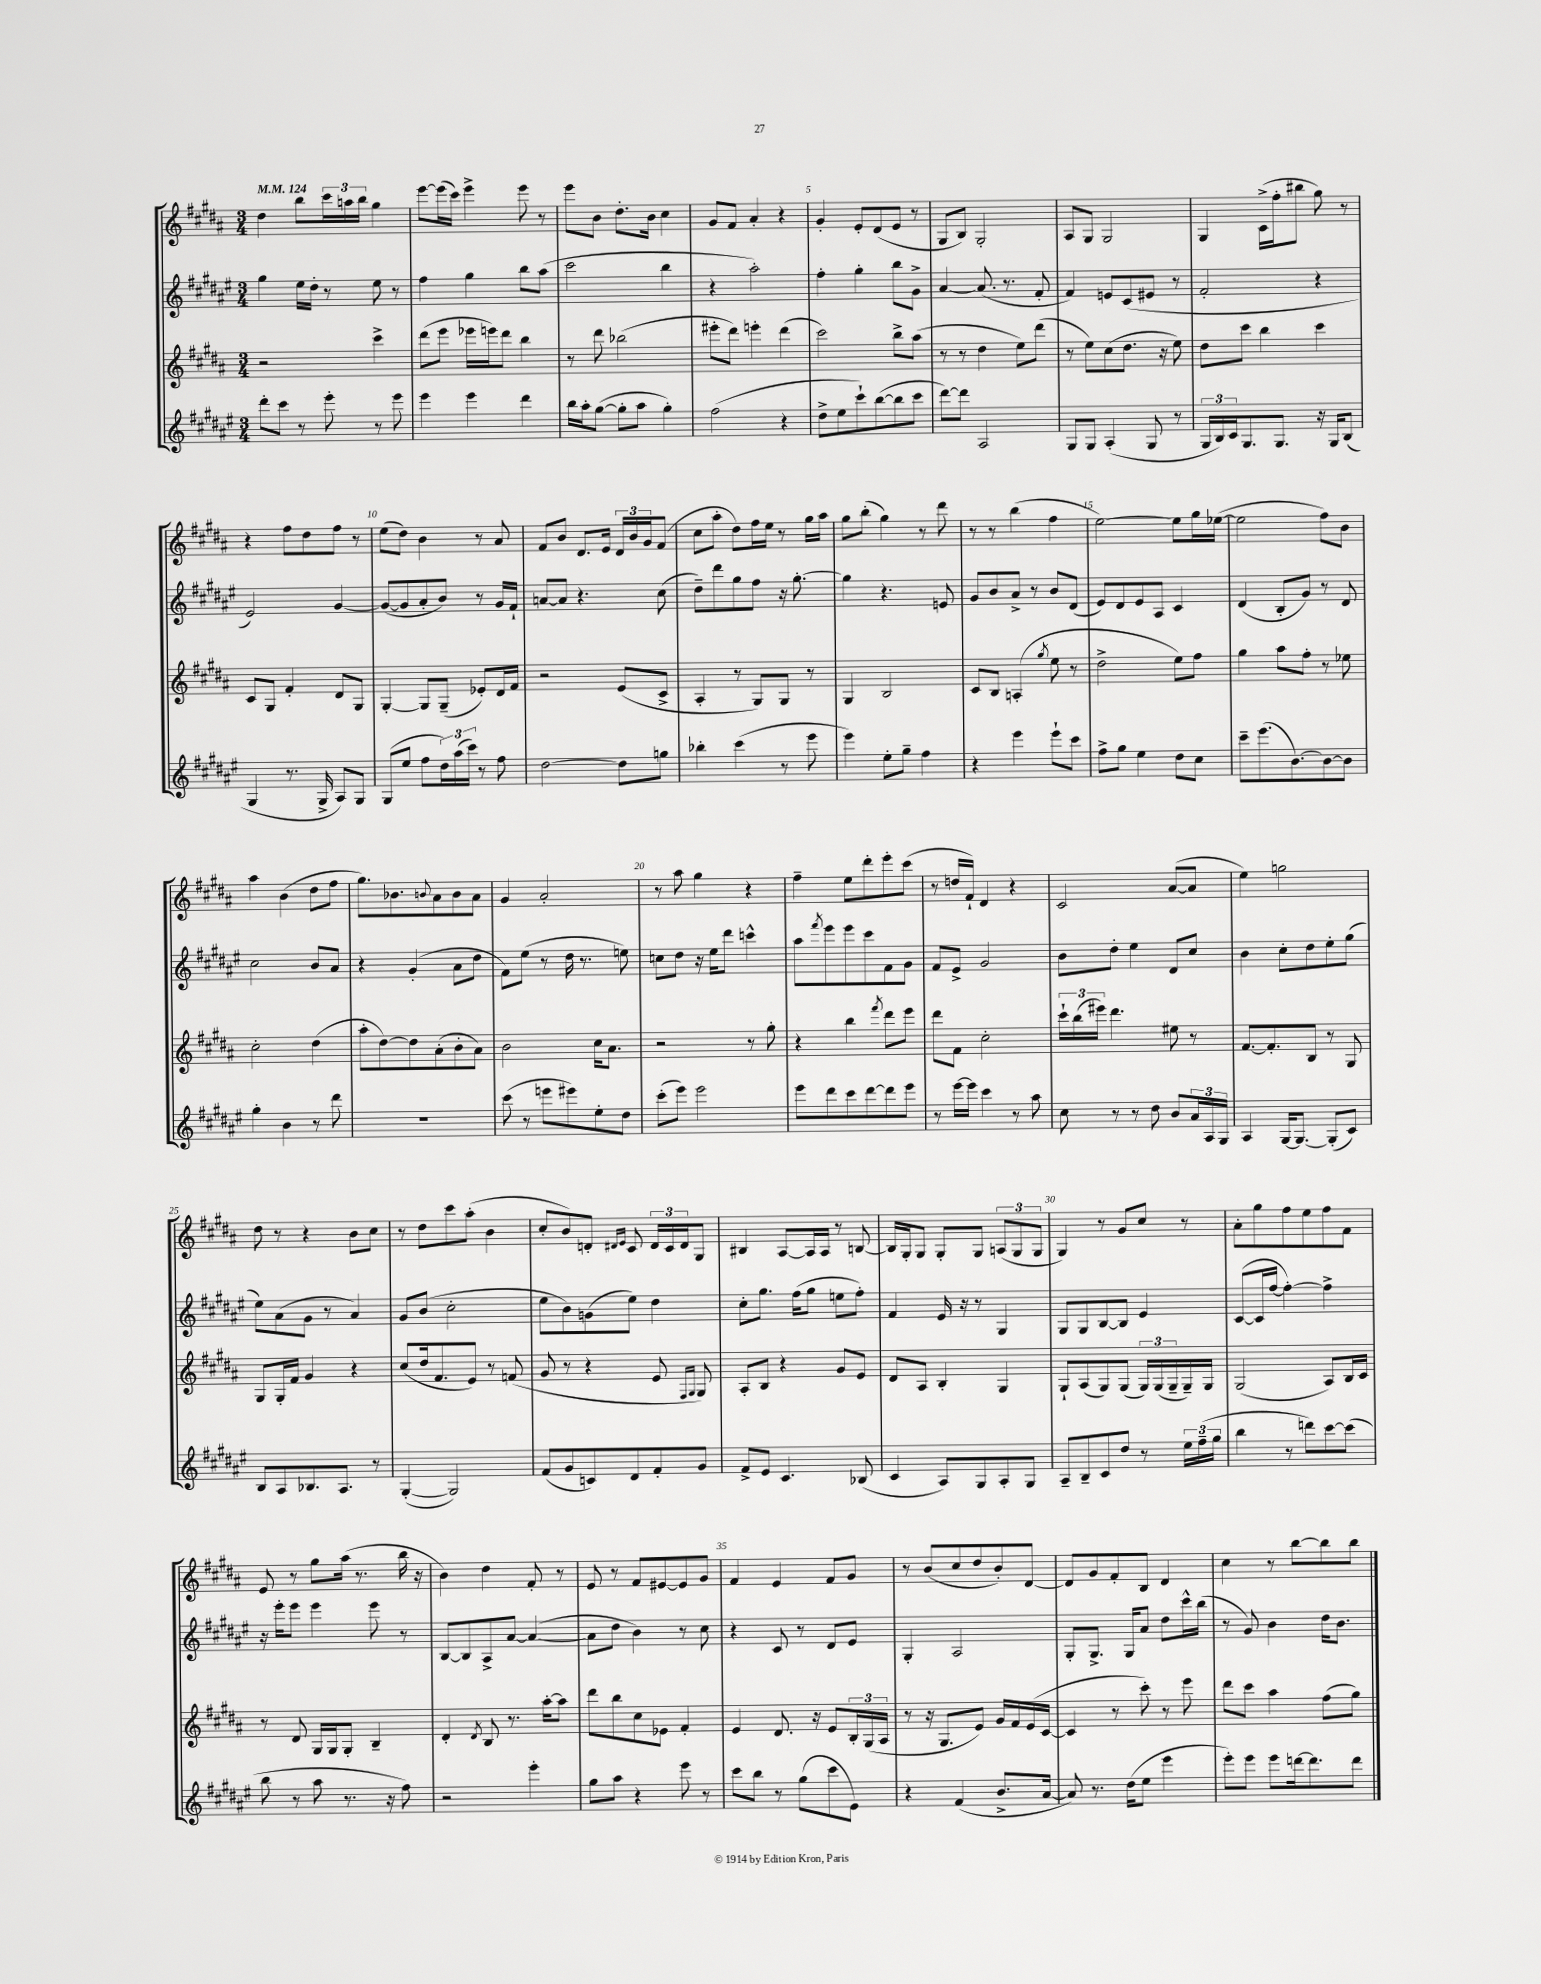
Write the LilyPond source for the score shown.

<<
\new StaffGroup <<
\new Staff = "s0" {
    \clef treble \key b \major \numericTimeSignature \time 3/4 \tempo 4 = 124
    dis''4 b''8 \tuplet 3/2 { cis'''16 a''16 b''16 } gis''4 |
    e'''8~ e'''16( cis'''16) e'''4-> e'''8 r8 |
    e'''8 b'8 dis''8.-. b'16 cis''4 |
    gis'8 fis'8 ais'4-. r4 |
    gis'4-. e'8-. dis'8( e'8 r8 |
    gis8 b8) gis2-. |
    ais8 gis8 gis2 |
    gis4 cis'16->( fis''16-. bis''8 gis''8) r8 |
    r4 fis''8 dis''8 fis''8 r8 |
    e''8( dis''8) b'4 r8 ais'8 |
    fis'8 b'8 dis'8. e'16 \tuplet 3/2 { dis'16 b'16 gis'16 } fis'8( |
    cis''8 ais''8-. dis''8) fis''16 e''16 r8 gis''16 ais''16 |
    gis''8 b''8-.( gis''4) r8 dis'''8 |
    r8 r8 b''4( fis''4 |
    e''2~) e''8 gis''16 ees''16~( |
    ees''2 fis''8) b'8 |
    ais''4 b'4( dis''8 fis''8 |
    gis''8.) bes'8. \appoggiatura { b'8 } ais'8 b'8 ais'8 |
    gis'4 ais'2-. |
    r8 ais''8 gis''4 r4 |
    fis''4-- e''8 dis'''8-. e'''8-. cis'''8( |
    r8 d''16 fis'16-!) dis'4 r4 |
    cis'2 ais'8~( ais'8 |
    e''4) g''2 |
    dis''8 r8 r4 b'8 cis''8 |
    r8 dis''8 cis'''8 ais''8-.( b'4 |
    cis''8-. b'8) d'8-. \grace { dis'16 e'16 } cis'8 \tuplet 3/2 { dis'16 cis'16 dis'16 } gis8 |
    bis4 ais8~ ais16 ais16 r8 b8~ |
    b16 gis16-. gis8 gis8-. gis8 \tuplet 3/2 { a8( gis8 gis8 } |
    gis4) r8 gis'8 cis''8 r8 |
    ais'8-. gis''8 fis''8 e''8 fis''8 fis'8 |
    e'8 r8 gis''8 ais''16( r8. b''16 r16 |
    b'4) dis''4 fis'8-. r8 |
    e'8 r8 fis'8 eis'8~ eis'8 gis'8 |
    fis'4 e'4 fis'8 gis'8 |
    r8 b'8( cis''8 dis''8 b'8-.) dis'8~ |
    dis'8 gis'8 fis'8-. b8 dis'4 |
    cis''4 r8 b''8~ b''8 b''8 \bar "|." |
}
\new Staff = "s1" {
    \clef treble \key fis \major \numericTimeSignature \time 3/4
    gis''4 eis''16 dis''16-. r8 eis''8 r8 |
    fis''4 gis''4 b''8 ais''8( |
    cis'''2 b''4 |
    r4 ais''2-.) |
    fis''4-. gis''4-. b''8 gis'8-> |
    ais'4~ ais'8.( r8. fis'8-. |
    fis'4) e'8 cis'8( eis'8 r8 |
    fis'2-. r4 |
    eis'2) gis'4~ |
    gis'8~( gis'8 ais'8-. b'8) r8 gis'16 fis'16-! |
    a'8~ a'8 r4. cis''8( |
    dis''8--) dis'''8 gis''8 fis''8 r16 gis''8.~-. |
    gis''4 r4. e'8 |
    gis'8 b'8 ais'8-> r8 b'8 dis'8( |
    eis'8) dis'8 eis'8 ais8 cis'4 |
    dis'4( b8-. gis'8) r8 dis'8 |
    cis''2 b'8 ais'8 |
    r4 gis'4-.( ais'8 dis''8 |
    fis'8) eis''8( r8 dis''16 r8. e''8) |
    c''8 dis''8 r16 eis''16 dis'''8 c'''4-^ |
    ais''8 \acciaccatura { fis'''8 } eis'''8 eis'''8 cis'''8 fis'8 gis'8 |
    fis'8 eis'8-> gis'2 |
    b'8 dis''8-. eis''4 dis'8 cis''8 |
    b'4 cis''8-. dis''8 eis''8-. gis''8( |
    eis''8) ais'8( gis'8 r8 ais'4) |
    gis'8 b'8( cis''2-. |
    eis''8 b'8) g'8( eis''8) dis''4 |
    cis''8-. gis''8. fis''16( gis''8 e''8 fis''8-.) |
    fis'4 eis'16 r16 r8 gis4 |
    gis8 gis8 b8~ b8 eis'4 |
    cis'8~( cis'16 fis''16~ fis''4~-.) fis''4-> |
    r16 eis'''16-. eis'''8 eis'''4 eis'''8 r8 |
    b8~ b8 ais8-> ais'8~ ais'4~( |
    ais'8 dis''8 b'4) r8 cis''8 |
    r4 cis'8 r8 dis'8 eis'8 |
    gis4-. ais2 |
    gis8-. gis8.-> gis16 ais'8 dis''8 cis'''16-^ b''16( |
    r8 gis'8) b'4 dis''16 b'8. \bar "|." |
}
\new Staff = "s2" {
    \clef treble \key b \major \numericTimeSignature \time 3/4
    r2 cis'''4-> |
    dis'''8( e'''8 ees'''16 e'''16) dis'''8 b''4 |
    r8 dis'''8 bes''2( |
    eis'''8-. dis'''8) e'''4-. dis'''4( |
    cis'''2) b''8-> ais''8( |
    r8 r8 dis''4 e''8) dis'''8( |
    r8 e''8) cis''8( dis''8. r16 e''8) |
    dis''8 cis'''8 b''4 cis'''4 |
    cis'8 gis8 fis'4-. dis'8 gis8 |
    gis4~-. gis8 gis8--( ees'8-.) dis'16 fis'16 |
    r2 e'8( cis'8-> |
    ais4-. r8 gis8) gis8 r8 |
    gis4 b2 |
    cis'8 b8 a4-.( \acciaccatura { gis''8 } e''8 r8 |
    dis''2-> e''8) fis''8 |
    gis''4 ais''8 fis''8-. r8 ees''8 |
    cis''2-. dis''4( |
    ais''8-. dis''8~) dis''8 ais'8-.( b'8-. ais'8) |
    b'2 cis''16 ais'8. |
    r2 r8 gis''8-. |
    r4 b''4 \acciaccatura { fis'''8 } dis'''8 e'''8 |
    dis'''8 fis'8 cis''2-. |
    \tuplet 3/2 { cis'''16-! b''16( eis'''16) } dis'''4. eis''8 r8 |
    fis'8.~ fis'8.-. b8 r8 gis8 |
    gis8 gis16-. fis'16 gis'4 r4 |
    cis''8( dis''16 fis'8. e'8) r8 f'8( |
    gis'8 r8 r4 e'8 \grace { fis16 gis16 } gis8) |
    ais8-. b8 r4 gis'8 e'8 |
    dis'8 ais8 b4-. gis4 |
    gis8-! ais8( gis8) gis8( \tuplet 3/2 { gis16) gis16( gis16-- } gis16--) gis16 |
    gis2( ais8) b16 cis'16 |
    r8 dis'8 gis16 gis16 gis8-. b4-- |
    dis'4-. \acciaccatura { dis'8 } b8 r8. ais''16~-. ais''8 |
    dis'''8 b''8 cis''8 ees'8 fis'4-. |
    e'4 dis'8. r16 e'8 \tuplet 3/2 { b16-. gis16( ais16 } |
    r8 r16 gis8. e'8) gis'16 fis'16 e'16( cis'16~ |
    cis'4 r8 cis'''8-.) r8 e'''8 |
    dis'''8 cis'''8 ais''4 fis''8( gis''8) \bar "|." |
}
\new Staff = "s3" {
    \clef treble \key fis \major \numericTimeSignature \time 3/4
    dis'''8-. cis'''8 r8 eis'''8-. r8 eis'''8 |
    eis'''4 eis'''4 dis'''4 |
    b''16 ais''16-. gis''8~( gis''8-. ais''8 gis''4-.) |
    fis''2( r4 |
    dis''8-> eis''8 cis'''8-!) b''8~( b''8 cis'''8 |
    dis'''8~) dis'''8 ais2 |
    gis8 gis8 ais4-.( gis8 r8 |
    \tuplet 3/2 { gis16 b16) cis'16 } gis8. gis8. r16 gis16 b8( |
    gis4 r8. gis16-> ais8) gis8 |
    gis8( eis''8 fis''8 \tuplet 3/2 { dis''16) ais''16( cis'''16) } r8 fis''8 |
    dis''2~ dis''8 g''8 |
    bes''4-. cis'''4( r8 eis'''8 |
    eis'''4) eis''8-. gis''8-- fis''4 |
    r4 eis'''4 eis'''8-! cis'''8 |
    fis''8-> gis''8 eis''4 dis''8 cis''8 |
    cis'''8-- eis'''8.( b'8.~) b'8~ b'8 |
    gis''4-. b'4 r8 dis'''8 |
    R2. |
    cis'''8( r8 e'''8 eis'''8) eis''8-. dis''8 |
    cis'''8-.( eis'''8) eis'''2 |
    eis'''8 dis'''8 cis'''8 dis'''8~ dis'''8 eis'''8 |
    r8 eis'''16~ eis'''16 cis'''4 r8 ais''8 |
    cis''8 r8 r8 dis''8 b'8 \tuplet 3/2 { ais'16 ais16 gis16 } |
    ais4 gis16~ gis8.~ gis8-.( cis'8) |
    b8 ais8 bes8. ais8. r8 |
    gis4~-.( gis2) |
    fis'8( gis'8 c'8) dis'8 fis'8-. gis'8 |
    fis'8-> eis'8 cis'4. bes8( |
    cis'4 ais8) gis8 ais8-. gis8 |
    ais8-- b8-- cis'8 dis''8 r8 \tuplet 3/2 { eis''16 fis''16--( gis''16 } |
    b''4 r8 d'''8) cis'''8~ cis'''8( |
    b''8 r8 ais''8 r8. r16 fis''8) |
    r2 eis'''4-. |
    gis''8 ais''8 r4 eis'''8 r8 |
    cis'''8 b''8 r8 gis''8( cis'''8 eis'8) |
    r4 fis'4( b'8.-> ais'16~ |
    ais'8) r8. dis''16( eis''8 eis'''4 |
    eis'''8-.) eis'''8 eis'''8 d'''16~ d'''8. d'''8 \bar "|." |
}
>>
>>
\layout { \context { \Score \override BarNumber.break-visibility = ##(#f #t #t) barNumberVisibility = #(every-nth-bar-number-visible 5) } }
